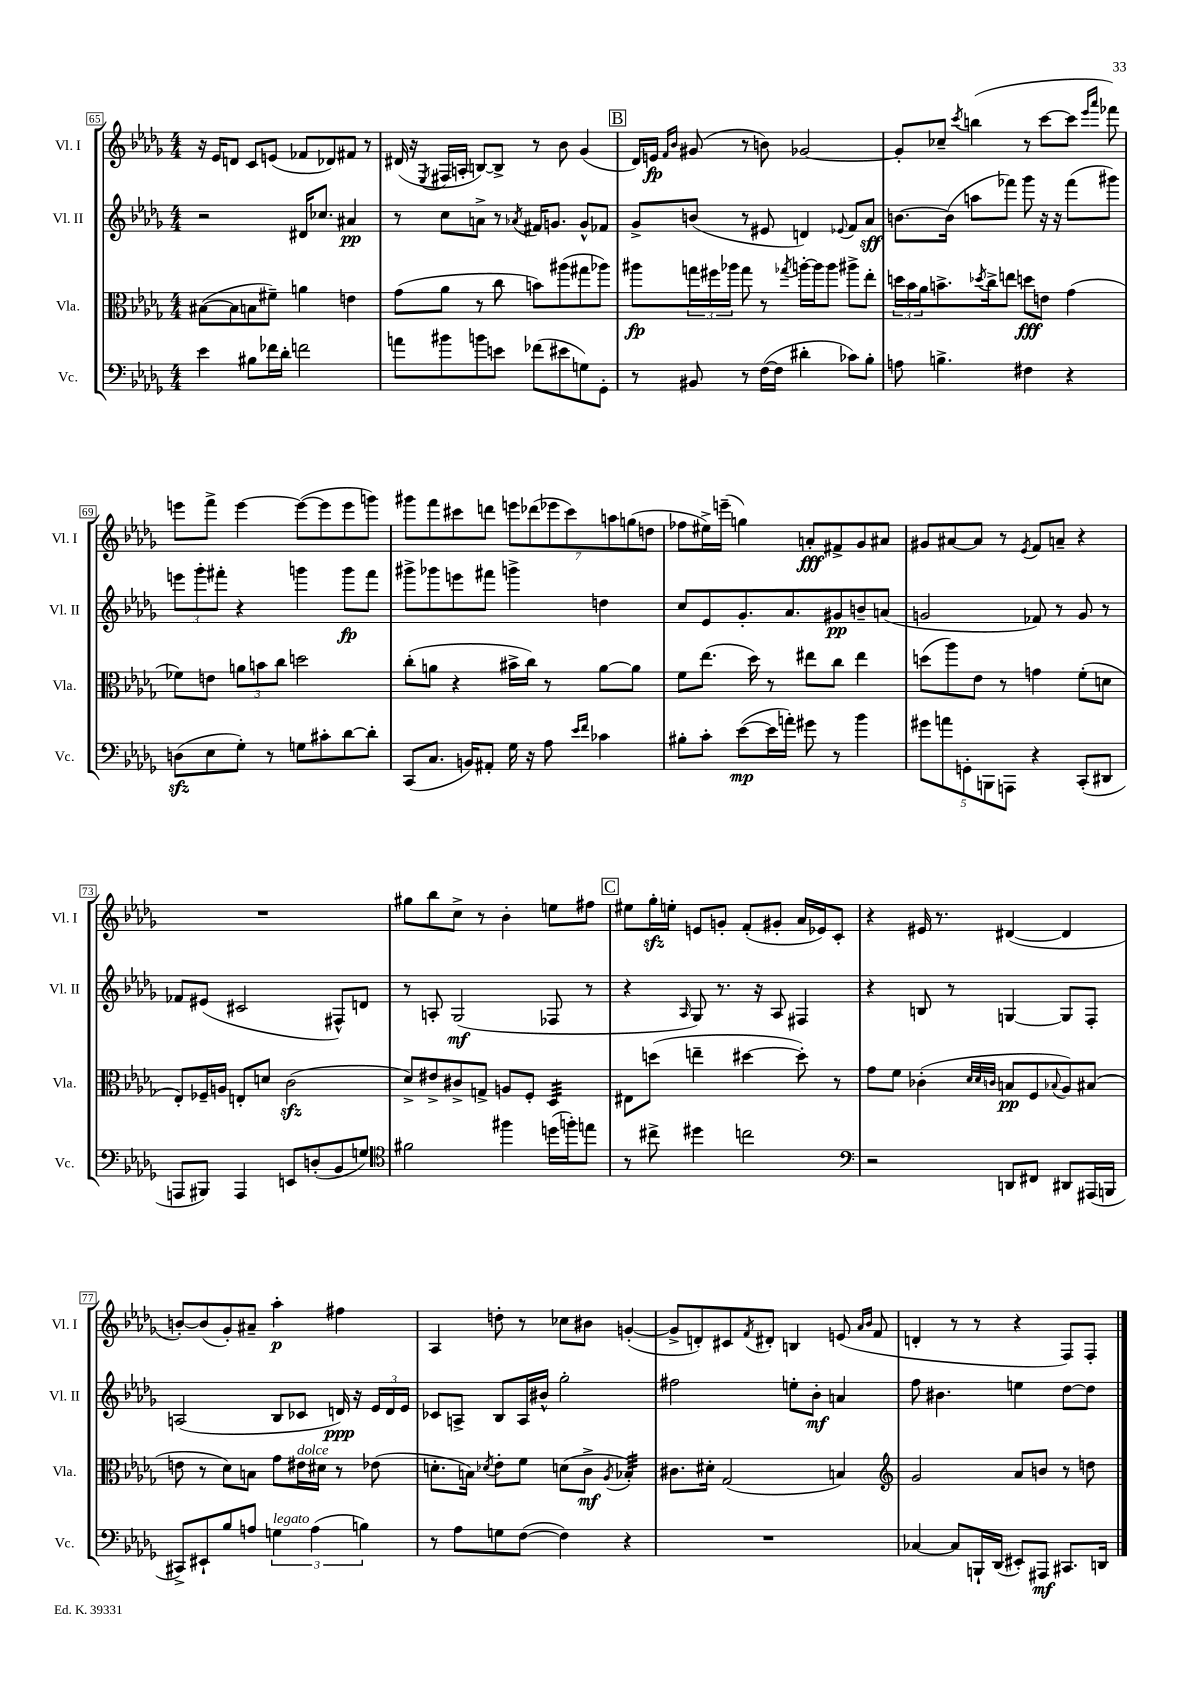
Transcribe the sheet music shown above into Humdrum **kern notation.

**kern	**kern	**kern	**kern
*staff4	*staff3	*staff2	*staff1
*clefF4	*clefC3	*clefG2	*clefG2
*k[b-e-a-d-g-]	*k[b-e-a-d-g-]	*k[b-e-a-d-g-]	*k[b-e-a-d-g-]
*M4/4	*M4/4	*M4/4	*M4/4
4e-	([8B#	2r	16r
.	.	.	16e-
.	8B#]	.	8d
8B#	8B	.	8c
16f-	8f#~)	.	(8e
16d-'	.	.	.
2f	4a	16d#	8f-
.	.	8.cc-	.
.	.	.	8d-)
.	4e	4a#	8f#
.	.	.	8r
=	=	=	=
8a	(8g-	8r	(16d#
.	.	.	16r
.	.	.	8qE-
8b#	8a-	8cc	16F#
.	.	.	16A'
8b	8r	8a^	[8B)
8e	8cc	8r	8B^]
.	.	8qa-	.
(8f-	8b)	16f#	8r
.	.	8.g	.
8e#	(8aa#	.	8b-
8G)	8gg#	8g^^	(4g-
8GG-'	8aa-)	8f-	.
=	=	=	=
8r	8aa#	8g-^	16d-)
.	.	.	16e
.	.	.	16qqf
.	.	.	16qqb-
8BB#	24gg	(8b	(8g#
.	24ff#	.	.
.	24aa-	.	.
8r	8gg	8r	8r
([16F	8r	8e#	8b)
16F]	.	.	.
.	8qgg-	.	.
4d#'	[16aa'	4d)	[2g-
.	16aa]	.	.
.	8aa	.	.
.	.	8qqe-	.
8c-)	8aa#^	8f	.
8B-'	8ee-'	8a-	.
=	=	=	=
8A	24dd	[8.b	8g-']
.	24b-	.	.
.	24a-	.	.
4.B^	8.b^	.	8cc-~
.	.	(16b]	.
.	.	.	8qccc
.	.	8aa	(4bb
.	8qdd-	.	.
.	16cc^	.	.
.	8ee	8fff-)	.
4F#	8dd	8ggg-	8r
.	8e	16r	[8ccc
.	.	16r	.
4r	(4g-	(8fff-	8ccc]
.	.	.	16qqeee-
.	.	.	16qqaaa-
.	.	8ggg#)	8fff-)
=	=	=	=
(8D	8f-)	12eee	8eee
.	.	12ggg-'	.
8E-	8e	.	8fff^
.	.	12fff#'	.
8G-')	12a	4r	[4eee
.	12b	.	.
8r	.	.	.
.	12cc	.	.
8G	2dd	4ggg	(8eee_
8c#'	.	.	8eee]
[8d-	.	8ggg	8eee
8d-']	.	8fff#	8ggg)
=	=	=	=
(8CC	(8cc'	8ggg#^	8ggg#
8.C	8a	8ggg-	8fff
.	4r	8eee	8ccc#
16BB)	.	.	.
8AA#'	.	8fff#	8ddd
16G-	16b#^	4ggg^	14eee
16r	16cc)	.	.
.	.	.	(14ddd-
8A-	8r	.	.
.	.	.	14eee-
.	.	.	14ccc#)
16qqe-	.	.	.
16qqf	.	.	.
4c-	[8a	4dd	.
.	.	.	14aa
.	.	.	(14gg
.	8a]	.	.
.	.	.	14dd
=	=	=	=
8B#'	8f	8cc	8ff-
8c'	(8.ee-	8e-	16ee#^)
.	.	.	(16eee~
([8e-	.	8.g-'	4gg)
.	16dd-)	.	.
16e-]	8r	.	.
16a')	.	8.a-	.
8g#	8ee#	.	8a'
8r	8cc	8g#	8f#^
4b-	4ee#	8b~	8g-
.	.	(8a	8a#
=	=	=	=
10g#	(8dd	2g	8g#
10a	.	.	.
.	8aa-)	.	[8a#
10GG'	.	.	.
.	8e-	.	8a#]
10BBB	.	.	.
.	8r	.	8r
10AAA	.	.	.
.	.	.	8qe-
4r	4g	8f-)	8f
.	.	8r	8a~
(8CC'	(8f'	8g	4r
8DD#	8d	8r	.
=	=	=	=
8AAA	8E-')	8f-	1r
8BBB#)	16F-~	(8e#	.
.	16A	.	.
4AAA	8E'	2c#	.
.	8d	.	.
8EE	(2c	.	.
(8D'	.	.	.
8BB-	.	8F#^^)	.
8G)	.	8d	.
=	=	=	=
*clefC4	*	*	*
2f#	8d-^)	8r	8gg#
.	8e#^	8A'	8bb-
.	8c#^	(2G-	8cc^
.	8G^	.	8r
4ff#	8A	.	4b-'
.	8F'	.	.
(16dd	4D-	8F-	8ee
16ff')	.	.	.
8ee	.	8r	8ff#
=	=	=	=
8r	8E#	4r	8ee#
8cc#^	(8dd	.	16gg-'
.	.	.	16ee'
.	.	16qqA-	.
4dd#	4ee~	8G-)	8e
.	.	8.r	8g'
2cc	[4dd#	.	(8f'
.	.	16r	.
.	.	8A-	8g#'
.	8dd#'])	4F#	16a-
.	.	.	16e-)
.	8r	.	8c'
=	=	=	=
*clefF4	*	*	*
2r	8g-	4r	4r
.	8f	.	.
.	(4c-'	8B	16e#
.	.	.	8.r
.	.	8r	.
.	32qqd-	.	.
.	32qqd-	.	.
.	32qqc	.	.
8DD	8B	[4G	([4d#
8FF#	8F	.	.
.	8qqB-	.	.
8DD#	8A-)	8G]	4d#]
(16AAA#	(8B#	8F'	.
16BBB	.	.	.
=	=	=	=
8CC#^)	8e	(2A	[8b')
8EE#`	8r	.	(8b]
8B-	8d-)	.	8g-')
8A	8B	.	8a#~
6G	8g-	8B-	4aa-'
.	16e#	8c-	.
(6A	.	.	.
.	16d#	.	.
.	8r	16d)	4ff#
.	.	16r	.
6B)	.	.	.
.	(8e-	24e-	.
.	.	24d	.
.	.	24e-	.
=	=	=	=
8r	8.d'	8c-	4A-
8A-	.	8A^	.
.	16B)	.	.
.	8qd-	.	.
8G	8e-'	8B-	8dd'
([8F	8f	16A	8r
.	.	16b#^^	.
4F])	(8d	2gg-'	8cc-
.	8c^	.	8b#
.	8qA-	.	.
4r	4B-')	.	([4g'
=	=	=	=
1r	8.c#	2ff#	8g^]
.	.	.	8d')
.	16d#'	.	.
.	(2G-	.	8c#
.	.	.	8qf
.	.	.	8d#'
.	.	8ee'	4B
.	.	8b-'	.
.	4B)	4a	(8e
.	.	.	16qqa-
.	.	.	16qqb-
.	.	.	8f
=	=	=	=
*	*clefG2	*	*
[4C-	2g-	8ff	4d'
.	.	4.b#	.
8C-]	.	.	8r
16BBB`	.	.	8r
(16DD-	.	.	.
8EE#')	8a-	4ee	4r
8AAA#	8b	.	.
8.CC#	8r	[8dd-	8F)
.	8dd	8dd-]	8F'
16DD	.	.	.
==	==	==	==
*-	*-	*-	*-
